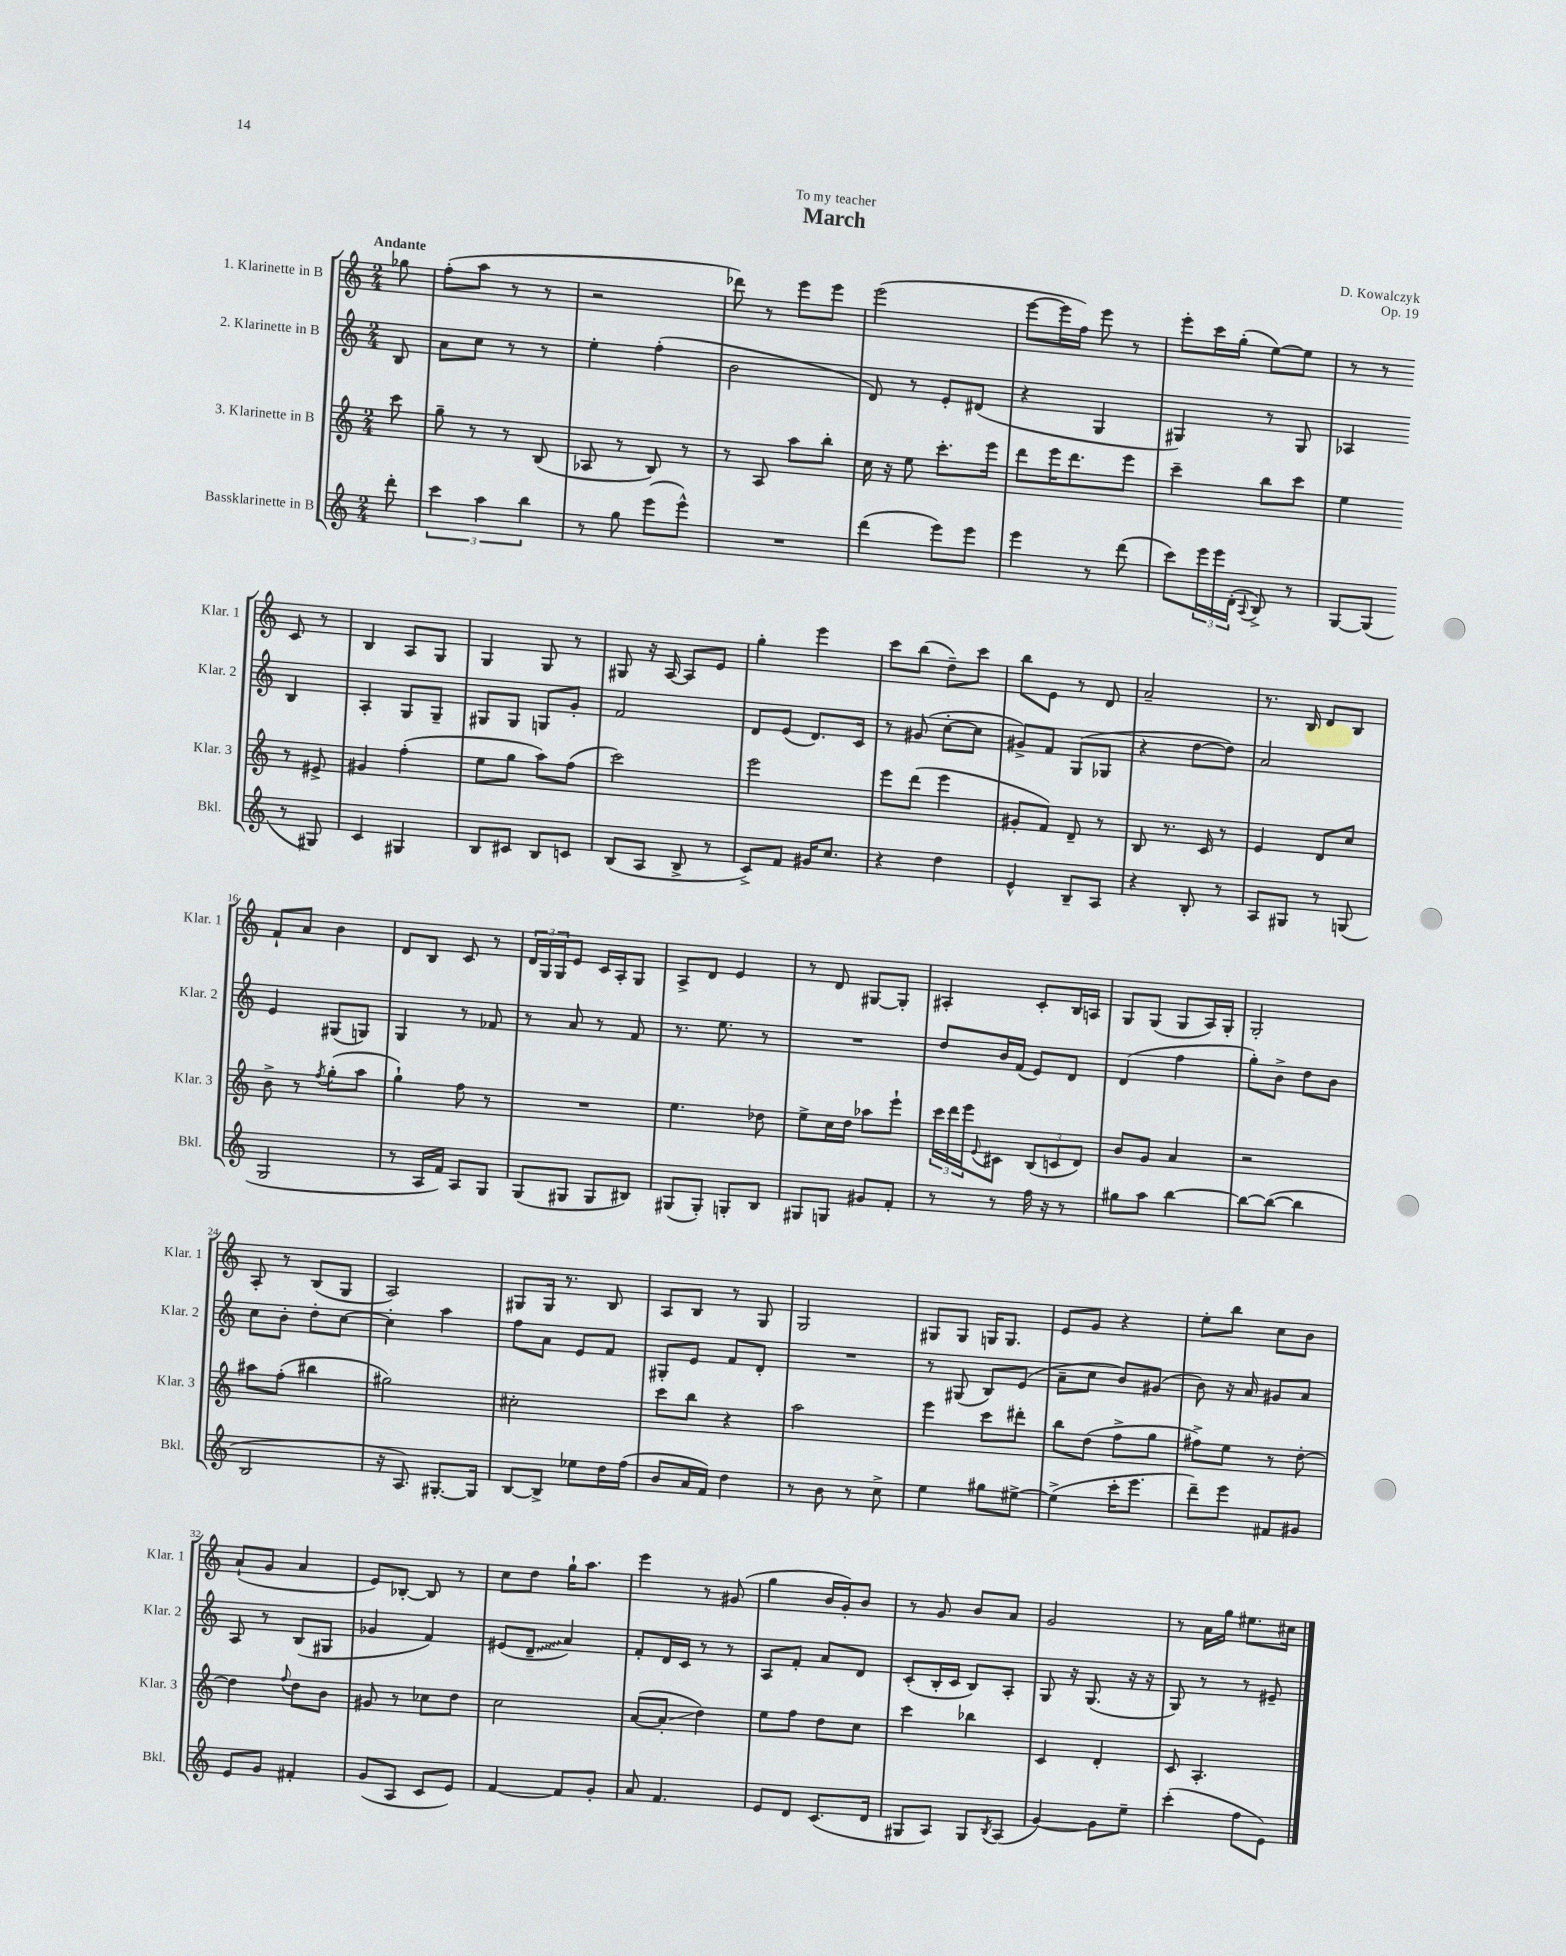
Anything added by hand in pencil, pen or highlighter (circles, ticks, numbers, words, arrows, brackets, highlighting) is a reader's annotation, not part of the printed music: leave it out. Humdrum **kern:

**kern	**kern	**kern	**kern
*staff4	*staff3	*staff2	*staff1
*clefG2	*clefG2	*clefG2	*clefG2
*k[]	*k[]	*k[]	*k[]
*M2/4	*M2/4	*M2/4	*M2/4
8ddd'\	8ccc\	8B/	8gg-\
=	=	=	=
6ccc\	8gg~\	8a\L	(8ff'\L
.	8r	8cc\J	8aa\J
6aa\	.	.	.
.	8r	8r	8r
6bb\	.	.	.
.	(8B/	8r	8r
=	=	=	=
8r	8A-/	4ee'\	2r
8gg\	8r	.	.
(8eee\L	8B/)	(4ff'\	.
8eee^^\J)	8r	.	.
=	=	=	=
2r	8r	2b\	8ddd-\)
.	8A/	.	8r
.	8aa\L	.	8eee\L
.	8bb'\J	.	8eee\J
=	=	=	=
(4ddd\	16cc\	8d/)	(2eee\
.	16r	.	.
.	8ee\	8r	.
8eee\L)	8.ccc'\L	8e'/L	.
8eee\J	.	(8d#/J	.
.	16eee\Jk	.	.
=	=	=	=
4eee\	8ddd\L	4r	[8eee\L
.	16eee\K	.	16eee\]L
.	8.ddd\	.	16ff\JJ)
8r	.	4G/	8eee\
(8ddd\	8eee\J	.	8r
=	=	=	=
8ccc\L)	4ccc~\	4G#/)	8eee'\L
24eee\L	.	.	16ccc\L
24eee\	.	.	.
.	.	.	(16gg'\JJ
(24d'\JJ	.	.	.
8qqA/	.	.	.
8B^/)	8bb\L	8r	[8ee\L)
8r	8ccc\J	8G#/	8ee\]J
=	=	=	=
[8G/L	4ee\	4A-/	8r
(8G/]J	.	.	8r
8r	8r	4B/	8c/
8G#/)	8e#^/	.	8r
=	=	=	=
4c/	4g#/	4A'/	4B/
4G#/	(4ff'\	8G/L	8A/L
.	.	8G~/J	8G/J
=	=	=	=
8B/L	8ee\L	8G#/L	4G/
8c#/J	8gg\J	8G#/J	.
8B/L	8aa\L)	8G/L	8G/
8c/J	(8ff\J	8g'/J	8r
=	=	=	=
(8B/L	2ccc\)	2f/	8G#/
8A/J	.	.	16r
.	.	.	[16A/
8B^/	.	.	8A/]L
8r	.	.	8e/J
=	=	=	=
8c^/L)	2eee\	8d/L	4gg'\
8f/J	.	(8e/J	.
16g#/LK	.	8.d/L)	4eee\
8.cc/J	.	.	.
.	.	16c/Jk	.
=	=	=	=
4r	8eee\L	8r	8ccc\L
.	(8ddd\J	(8g#/	(8bb\J
4dd\	4eee\	[8cc'\L	8dd~\L)
.	.	8cc\]J	8ccc\J
=	=	=	=
4e^^/	8g#'/L	8g#^/L)	8bb\L
.	8f/J)	8f/J	8e\J
8B~/L	8d~/	(8G/L	8r
8A/J	8r	8G-/J	8d/
=	=	=	=
4r	8B/	4r	2a~/
.	8.r	.	.
8B'/	.	[8dd\L	.
.	16c/	.	.
8r	8r	8dd\]J)	.
=	=	=	=
8A/L	4e/	2a/	8.r
8G#/J	.	.	.
.	.	.	16B/
8r	8d/L	.	8d/L
(8G/	8cc/J	.	8B/J
=	=	=	=
2G/	8b^\	4e/	8f`/L
.	8r	.	8a/J
.	8qff/	.	.
.	(8gg'\L	(8G#/L	4b\
.	8aa\J	8G/J)	.
=	=	=	=
8r	4gg`\)	4G/	8d/L
16A/LL	.	.	8B/J
16f/JJ)	.	.	.
8A/L	8ff\	8r	8c/
8G/J	8r	8f-/	8r
=	=	=	=
(8G/L	2r	8r	24d/LL
.	.	.	24G/
.	.	.	24G/J
8G#/J	.	8a/	8e/J
8G#/L	.	8r	16c/LL
.	.	.	16A'/J
8B#/J)	.	8f/	8G/J
=	=	=	=
(8G#/L	4.ee\	8.r	8A^/L
8G#'/J)	.	.	8d/J
.	.	8.ee\	.
8G'/L	.	.	4e/
8B/J	8dd-\	8r	.
=	=	=	=
8G#/L	8ee^\L	2r	8r
8G/J	16cc\L	.	8d/
.	16dd\JJ	.	.
8g#/L	8aa-\L	.	[8G#/L
8f'/J	8eee`\J	.	8G#'/]J
=	=	=	=
8r	24ccc\LL	8dd/L	4A#'/
.	24ddd\	.	.
.	24eee\J	.	.
.	8qqe/	.	.
8r	8c#\J	16b/L	.
.	.	(16f/JJ	.
16ff\	(12B/L	8e/L)	8c'/L
16r	.	.	.
.	12c/	.	.
8r	.	8d/J	16B/L
.	12d/J)	.	.
.	.	.	16A/JJ
=	=	=	=
8gg#\L	8b/L	(4d/	8G/L
8aa\J	8g/J	.	(8G/J
[4bb\	4a/	4ff\	8G/L
.	.	.	16A/L)
.	.	.	16G'/JJ
=	=	=	=
8bb\_L	2r	8gg'\L)	2G'/
(8bb\_J	.	8b^\J	.
4bb\]	.	8dd\L	.
.	.	8b\J	.
=	=	=	=
2B/	8aa#\L	8cc\L	8A'/
.	(8ff'\J	8b'\J	8r
.	4bb#\	8dd'\L	(8B/L
.	.	[8cc\J	8G/J
=	=	=	=
16r	2gg#\)	4cc'\]	2A/)
8.A/)	.	.	.
[8.G#'/L	.	4aa\	.
16G#/]Jk	.	.	.
=	=	=	=
[8B/L	2cc#'\	8ff\L	8G#/L
8B^/]J	.	8a\J	16G#/Jk
.	.	.	8.r
8ee-\L	.	8e/L	.
16dd\L	.	8f/J	8B/
(16ff\JJ	.	.	.
=	=	=	=
8b/L	8ccc\L	8G#'/L	8A/L
16a/L	8bb\J	8e/J	8B/J
16f/JJ)	.	.	.
4dd\	4r	8f/L	8r
.	.	8d'/J	8G/
=	=	=	=
8r	2aa\	2r	2G/
8b\	.	.	.
8r	.	.	.
8cc^\	.	.	.
=	=	=	=
4ee\	4eee\	8r	8G#/L
.	.	(8G#/	8G#/J
8gg#\L	8ccc\L	8B/L)	16G/LK
.	.	.	8.G/J
[8ee#^\J	8ddd#'\J	(8e/J	.
=	=	=	=
(4ee#^\]	8bb\L	8a~\L	8e/L
.	(8dd\J	8cc\J	8g/J
16ccc'\LK	8ff^\L	8b/L)	4r
8.eee\J	.	.	.
.	8gg\J	(8g#/J	.
=	=	=	=
8ddd~\L)	8ff#^\L)	8b\)	8ee'\L
8eee\J	8ee\J	16r	8bb\J
.	.	16a/	.
8f#/L	8r	8g#/L	8cc\L
8g#/J	[8dd'\	8a/J	8b\J
=	=	=	=
8e/L	4dd\]	8A/	(8a`/L
8g/J	.	8r	8g/J
.	8qqff/	.	.
4f#'/	8dd\L	(8B/L	4a/
.	8b\J	8G#/J	.
=	=	=	=
(8g/L	8g#/	4g-/	8e/L)
8A/J	8r	.	[8B-'/J
8c/L	8cc-\L	4f/)	8B-/]
8e/J)	8dd\J	.	8r
=	=	=	=
[4f/	2cc\	(8e#/L	8cc\L
.	.	8d~/J	8dd\J
8f/]L	.	4a/)	16gg`\LK
.	.	.	8.aa\J
8g'/J	.	.	.
=	=	=	=
8a/	([8a/L	8f'/L	4eee\
4.f/	8a'/]J	16d/L	.
.	.	16c/JJ	.
.	4dd\)	8r	8r
.	.	8r	(8g#/
=	=	=	=
8e/L	8ee\L	8A/L	4gg\
8d/J	8ff\J	8f'/J	.
(8.c/L	8dd\L	8a/L	16b/LL
.	.	.	16g'/J)
.	8cc\J	8d/J	8b/J
16d/Jk	.	.	.
=	=	=	=
8G#/L	4ccc\	(8c'/L	8r
8A/J)	.	16B'/L	8g/
.	.	16c/JJ	.
8G#/L	4bb-\	8B/L)	8b/L
8qB/	.	.	.
(8A/J	.	8A'/J	8a/J
=	=	=	=
[4g/)	4c/	8G/	2g/
.	.	16r	.
.	.	(8.G/	.
8g\]L	4d'/	.	.
8ee~\J	.	16r	.
.	.	16r	.
=	=	=	=
(4ccc'\	8c/	8G/)	8r
.	4.A'/	8r	16a\LL
.	.	.	16gg\JJ
8ff\L	.	8r	8.ee#\L
8e\J)	.	8e#~/	.
.	.	.	16cc#\Jk
==	==	==	==
*-	*-	*-	*-
